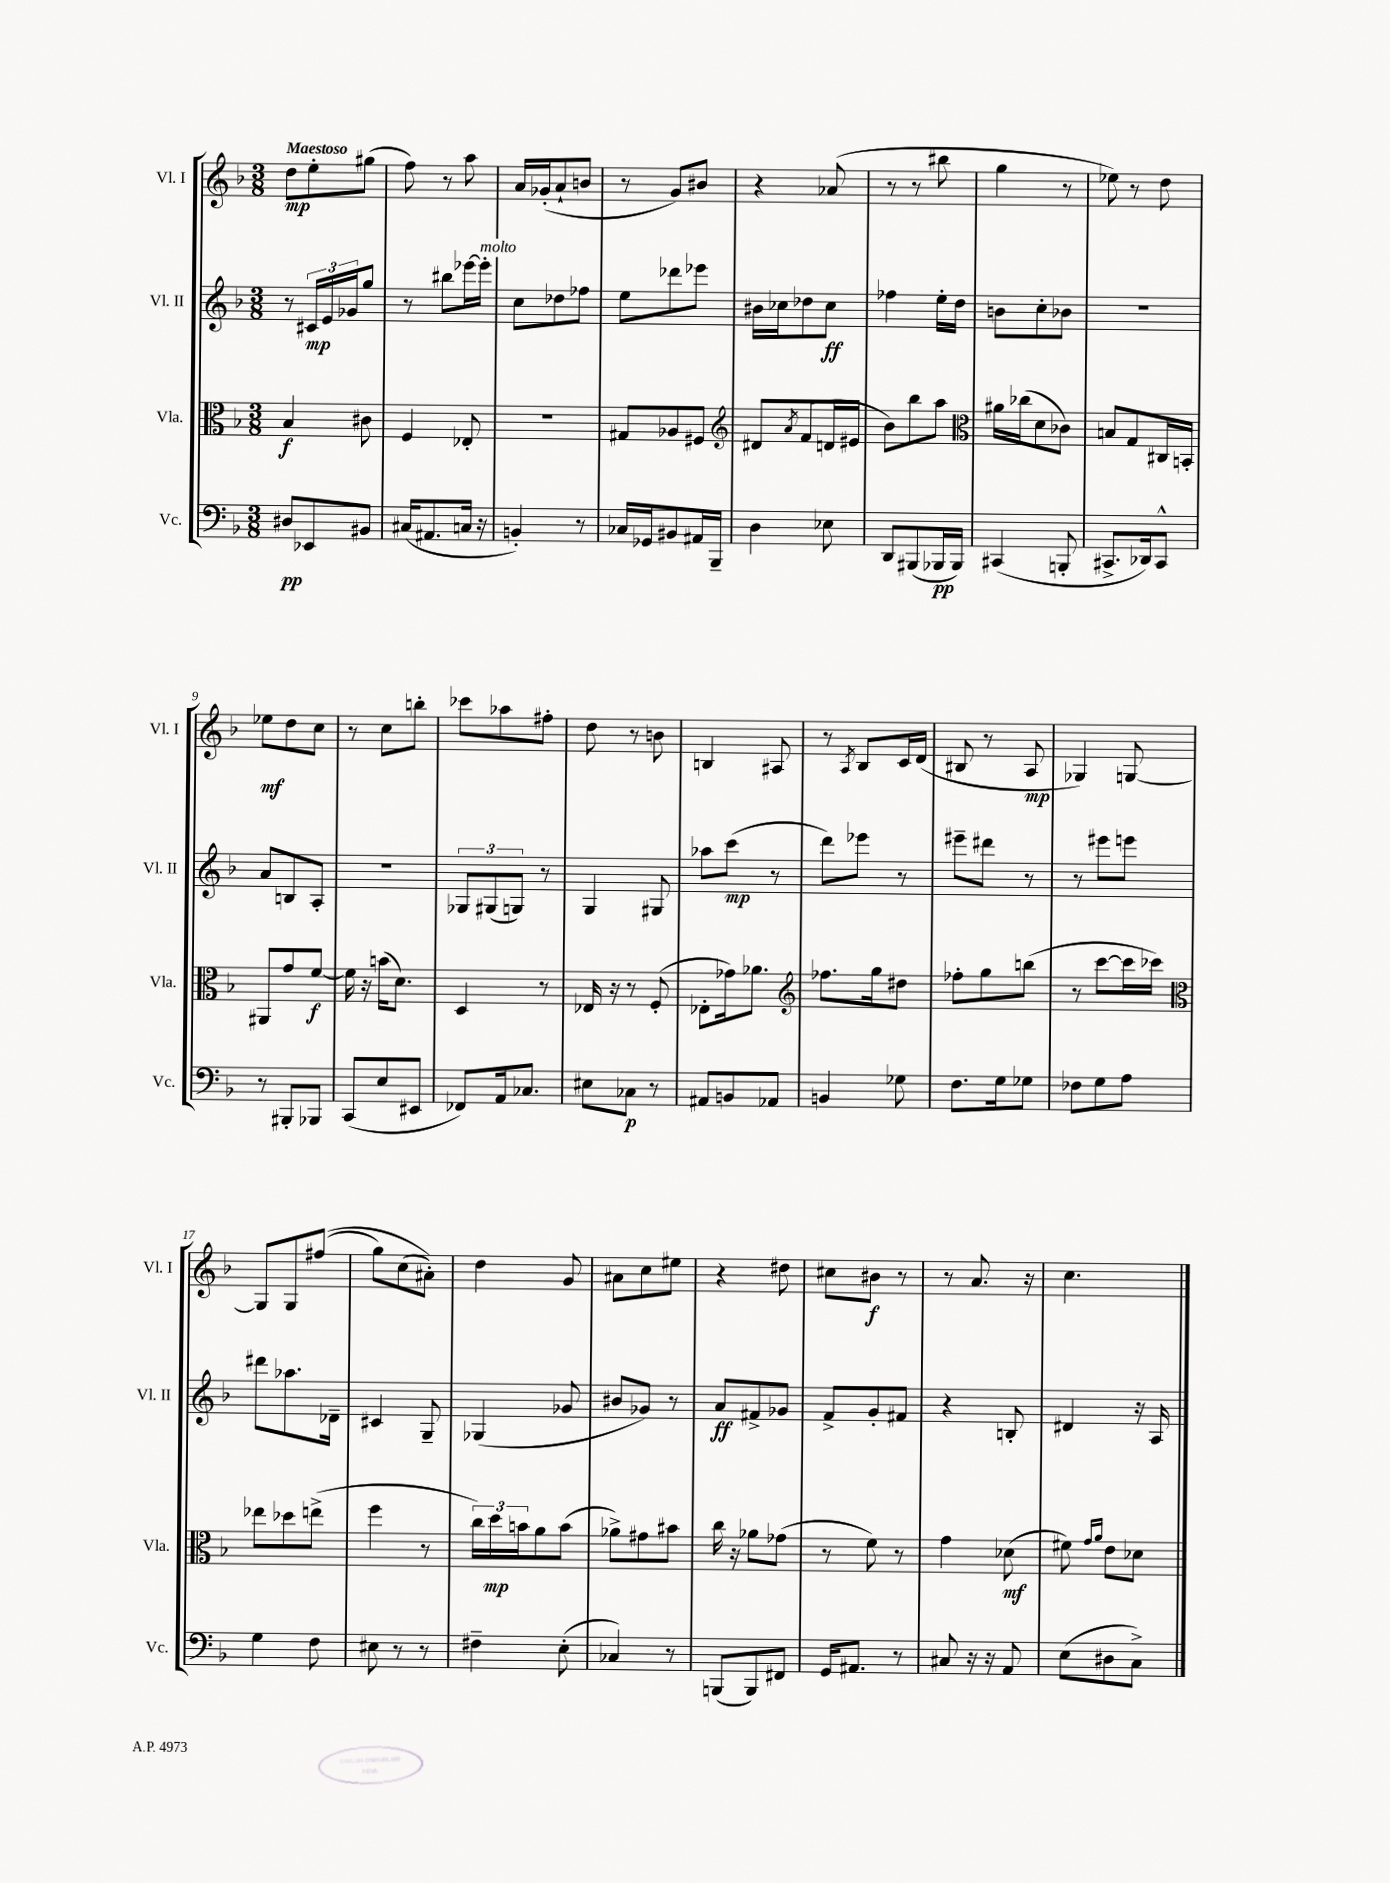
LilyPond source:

<<
\new StaffGroup <<
\new Staff = "s0" \with { instrumentName = "Vl. I" shortInstrumentName = "Vl. I" } {
    \clef treble \key f \major \numericTimeSignature \time 3/8 \tempo "Maestoso"
    d''8\mp e''8-. gis''8( |
    f''8) r8 a''8 |
    a'16 ges'16-.( a'8-! b'8 |
    r8 g'8) bis'8 |
    r4 aes'8( |
    r8 r8 bis''8 |
    g''4 r8 |
    ees''8) r8 d''8 |
    ees''8\mf d''8 c''8 |
    r8 c''8 b''8-. |
    ces'''8 aes''8 fis''8-. |
    d''8 r8 b'8 |
    b4 ais8 |
    r8 \acciaccatura { a8 } bes8 c'16 d'16( |
    bis8 r8 a8\mp |
    ges4) g8~ |
    g8 g8 fis''8(\( |
    g''8) c''8( ais'8-.)\) |
    d''4 g'8 |
    ais'8 c''8 eis''8 |
    r4 dis''8 |
    cis''8 bis'8\f r8 |
    r8 a'8. r16 |
    c''4. \bar "|." |
}
\new Staff = "s1" \with { instrumentName = "Vl. II" shortInstrumentName = "Vl. II" } {
    \clef treble \key f \major \numericTimeSignature \time 3/8
    r8 \tuplet 3/2 { cis'16\mp e'16 ges'16 } g''8 |
    r8 bis''8 ees'''16~ ees'''16-.^\markup { \italic "molto" } |
    c''8 des''8 fes''8 |
    e''8 des'''8 ees'''8 |
    bis'16 ces''16 des''8 ces''8\ff |
    fes''4 e''16-. d''16 |
    b'8 c''8-. bes'8 |
    R4. |
    a'8 b8 a8-. |
    R4. |
    \tuplet 3/2 { ges8 gis8( g8) } r8 |
    g4 gis8 |
    aes''8 c'''8\mp( r8 |
    d'''8) ees'''8 r8 |
    eis'''8-- dis'''8 r8 |
    r8 eis'''8 e'''8 |
    dis'''8 aes''8. des'16-- |
    cis'4 g8-- |
    ges4( ges'8 |
    bis'8 ges'8) r8 |
    a'8\ff fis'8-> ges'8 |
    f'8-> g'8-. fis'8 |
    r4 b8-. |
    dis'4 r16 a16 \bar "|." |
}
\new Staff = "s2" \with { instrumentName = "Vla." shortInstrumentName = "Vla." } {
    \clef alto \key f \major \numericTimeSignature \time 3/8
    bes4\f cis'8 |
    f4 ees8-. |
    r4. |
    gis8 aes8 fis8 |
    \clef treble dis'8 \acciaccatura { a'8 } f'8( d'16 eis'16 |
    bes'8) bes''8 a''8 |
    \clef alto ais'16 ces''16( d'8 ces'8) |
    b8 g8 cis16 b,16-. |
    ais,8 g'8 f'8~\f |
    f'16 r16 b'16( d'8.) |
    d4 r8 |
    ees16 r16 r8 f8-.( |
    ees8-. ges'16) aes'8. |
    \clef treble fes''8. g''16 dis''8 |
    fes''8-. g''8 b''8( |
    r8 c'''8~ c'''16 ces'''16) |
    \clef alto ees''8 des''8 e''8->( |
    f''4 r8 |
    \tuplet 3/2 { c''16) d''16\mp b'16 } a'8 b'8( |
    aes'8->) gis'8 bis'8 |
    c''16 r16 aes'8 ges'8( |
    r8 f'8) r8 |
    g'4 des'8\mf( |
    fis'8) \grace { g'16 a'16 } e'8 des'8 \bar "|." |
}
\new Staff = "s3" \with { instrumentName = "Vc." shortInstrumentName = "Vc." } {
    \clef bass \key f \major \numericTimeSignature \time 3/8
    dis8\pp ees,8 bis,8 |
    cis16( ais,8. c16 r16 |
    b,4-.) r8 |
    ces16 ges,16 bis,8 ais,16 bes,,16-- |
    d4 ees8 |
    d,8 bis,,8( bes,,16\pp bes,,16) |
    cis,4( b,,8-. |
    cis,8.-> des,16) cis,8-^ |
    r8 bis,,8-. bes,,8 |
    c,8( e8 eis,8 |
    fes,8) a,16 ces8. |
    eis8 ces8\p r8 |
    ais,8 b,8 aes,8 |
    b,4 ges8 |
    f8. g16 ges8 |
    fes8 g8 a8 |
    g4 f8 |
    eis8 r8 r8 |
    fis4-- e8-.( |
    ces4) r8 |
    b,,8( b,,8) fis,8 |
    g,16 ais,8. r8 |
    cis8 r16 r16 a,8 |
    e8( dis8 c8->) \bar "|." |
}
>>
>>
